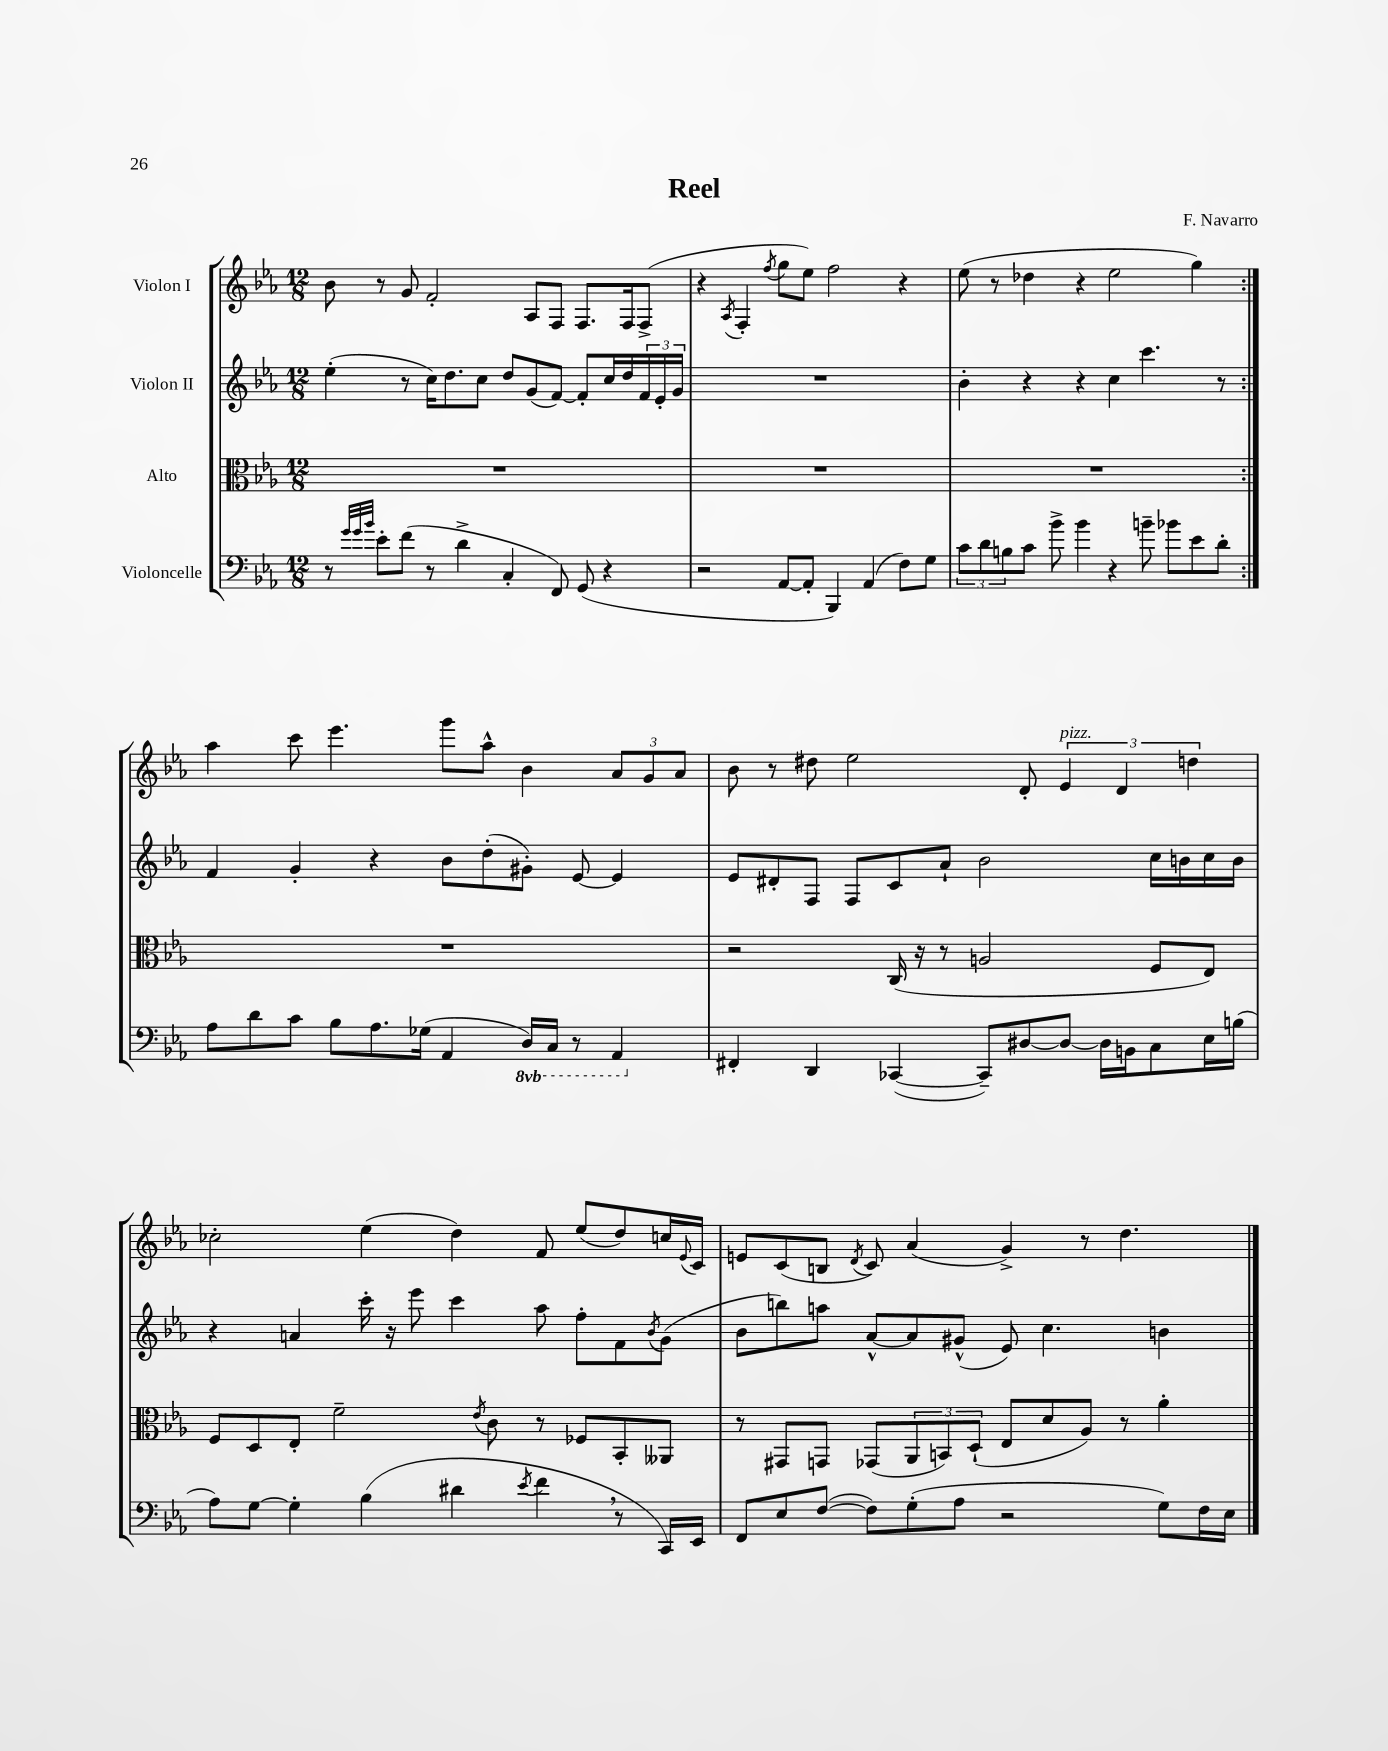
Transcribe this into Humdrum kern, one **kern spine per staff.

**kern	**kern	**kern	**kern
*part4	*part3	*part2	*part1
*staff4	*staff3	*staff2	*staff1
*I"Violoncelle	*I"Alto	*I"Violon II	*I"Violon I
*clefF4	*clefC3	*clefG2	*clefG2
*k[b-e-a-]	*k[b-e-a-]	*k[b-e-a-]	*k[b-e-a-]
*M12/8	*M12/8	*M12/8	*M12/8
=1	=1	=1	=1
8r	1.r	(4ee-'\	8b-\
32qqg/LLL	.	.	.
32qqg/	.	.	.
32qqb-/JJJ	.	.	.
8e-'\L	.	.	8r
(8f\J	.	8r	8g/
8r	.	16cc\KL)	2f'/
.	.	8.dd\	.
4d^\	.	.	.
.	.	8cc\J	.
4C'/	.	8dd/L	.
.	.	(8g/	8A-/L
8FF/)	.	[8f/J)	8F/J
(8GG/	.	8f'/L]	8.F/L
4r	.	16cc/L	.
.	.	16dd/	16F/k
.	.	24f/	(8F^/J
.	.	24e-'/	.
.	.	24g/JJ	.
=2	=2	=2	=2
2r	1.r	1.r	4r
.	.	.	8qA-/
.	.	.	4F'/
.	.	.	8qff/
[8AA-/L	.	.	8gg\L
8AA-'/J]	.	.	8ee-\J)
4BBB-/)	.	.	2ff\
(4AA-/	.	.	.
8F\L)	.	.	4r
8G\J	.	.	.
=3	=3	=3	=3
12c\L	1.r	4b-'\	(8ee-\
12d\	.	.	.
.	.	.	8r
12Bn\	.	.	.
8c\J	.	4r	4dd-X\
8b-^\	.	.	.
4b-\	.	4r	4r
4r	.	4cc\	2ee-\
8bn~\	.	4.ccc\	.
8b-X\L	.	.	.
8e-\	.	.	4gg\)
8d'\J	.	8r	.
!!LO:LB:g=z
=4:|!	=4:|!	=4:|!	=4:|!
8A-\L	1.r	4f/	4aa-\
8d\	.	.	.
8c\J	.	4g'/	8ccc\
8B-\L	.	.	4.eee-\
8.A-\	.	4r	.
(16G-X\Jk	.	.	.
4AA-/	.	8b-\L	8ggg\L
.	.	(8dd'\	8aa-^^\J
*8ba	*	*	*
16DD/LL)	.	8g#X'\J)	4b-\
16CC/JJ	.	.	.
8r	.	[8e-/	.
4AAA-/	.	4e-/]	12a-/L
.	.	.	12g/
.	.	.	12a-/J
=5	=5	=5	=5
*X8ba	*	*	*
4FF#X'/	2r	8e-/L	8b-\
.	.	8d#X'/	8r
4DD/	.	8F/J	8dd#X\
.	.	8F/L	2ee-\
([4CC-X/	(16C/	8c/	.
.	16r	.	.
.	8r	8a-`/J	.
8CC-~/L])	2An/	2b-\	.
[8D#X/	.	.	8d'/
!	!	!	!LO:TX:a:i:t=pizz.
8D#/J_	.	.	6e-/
16D#\LL]	.	.	.
.	.	.	6d/
16BBn\J	.	.	.
8C\	8F/L	16cc\LL	.
.	.	16bn\	.
.	.	.	6ddn\
16E-\L	8E-/J)	16cc\	.
(16Bn\JJ	.	16b\JJ	.
!!LO:LB:g=z
=6	=6	=6	=6
8A-\L)	8F/L	4r	2cc-X'\
[8G\J	8D/	.	.
4G'\]	8E-'/J	4an/	.
.	2f~\	.	.
(4B-\	.	16ccc'\	(4ee-\
.	.	16r	.
.	.	8eee-\	.
4d#X\	.	4ccc\	4dd\)
.	8qe-/	.	.
.	8c\	.	.
8qe-/	.	.	.
4f,\	8r	8aa-\	8f/
.	8F-X/L	8ff'\L	(8ee-/L
8r	8BB-'/	8f\	8dd/)
.	.	8qb-/	.
16CC/LL)	8AA--X/J	(8g\J	16ccn/L
.	.	.	8qqe-/
16EE-/JJ	.	.	16c/JJ
=7	=7	=7	=7
8FF/L	8r	8b-\L	8en/L
8E-/	8GG#X/L	8bbn\)	(8c/
([8F/J	8GGn/J	8aan\J	8Bn/J
.	.	.	8qd/
8F\L])	(8GG-X/L	[8a-^^/L	8c/)
(8G'\	12AA-/	8a-/]	(4a-/
.	12BBn/)	.	.
8A-\J	.	(8g#X^^/J	.
.	(12D`/J	.	.
2r	8E-/L	8e-/)	4g^/)
.	8d/	4.cc\	.
.	8A-/J)	.	8r
.	8r	.	4.dd\
8G\L)	4a-'\	4bn\	.
16F\L	.	.	.
16E-\JJ	.	.	.
==	==	==	==
*-	*-	*-	*-
